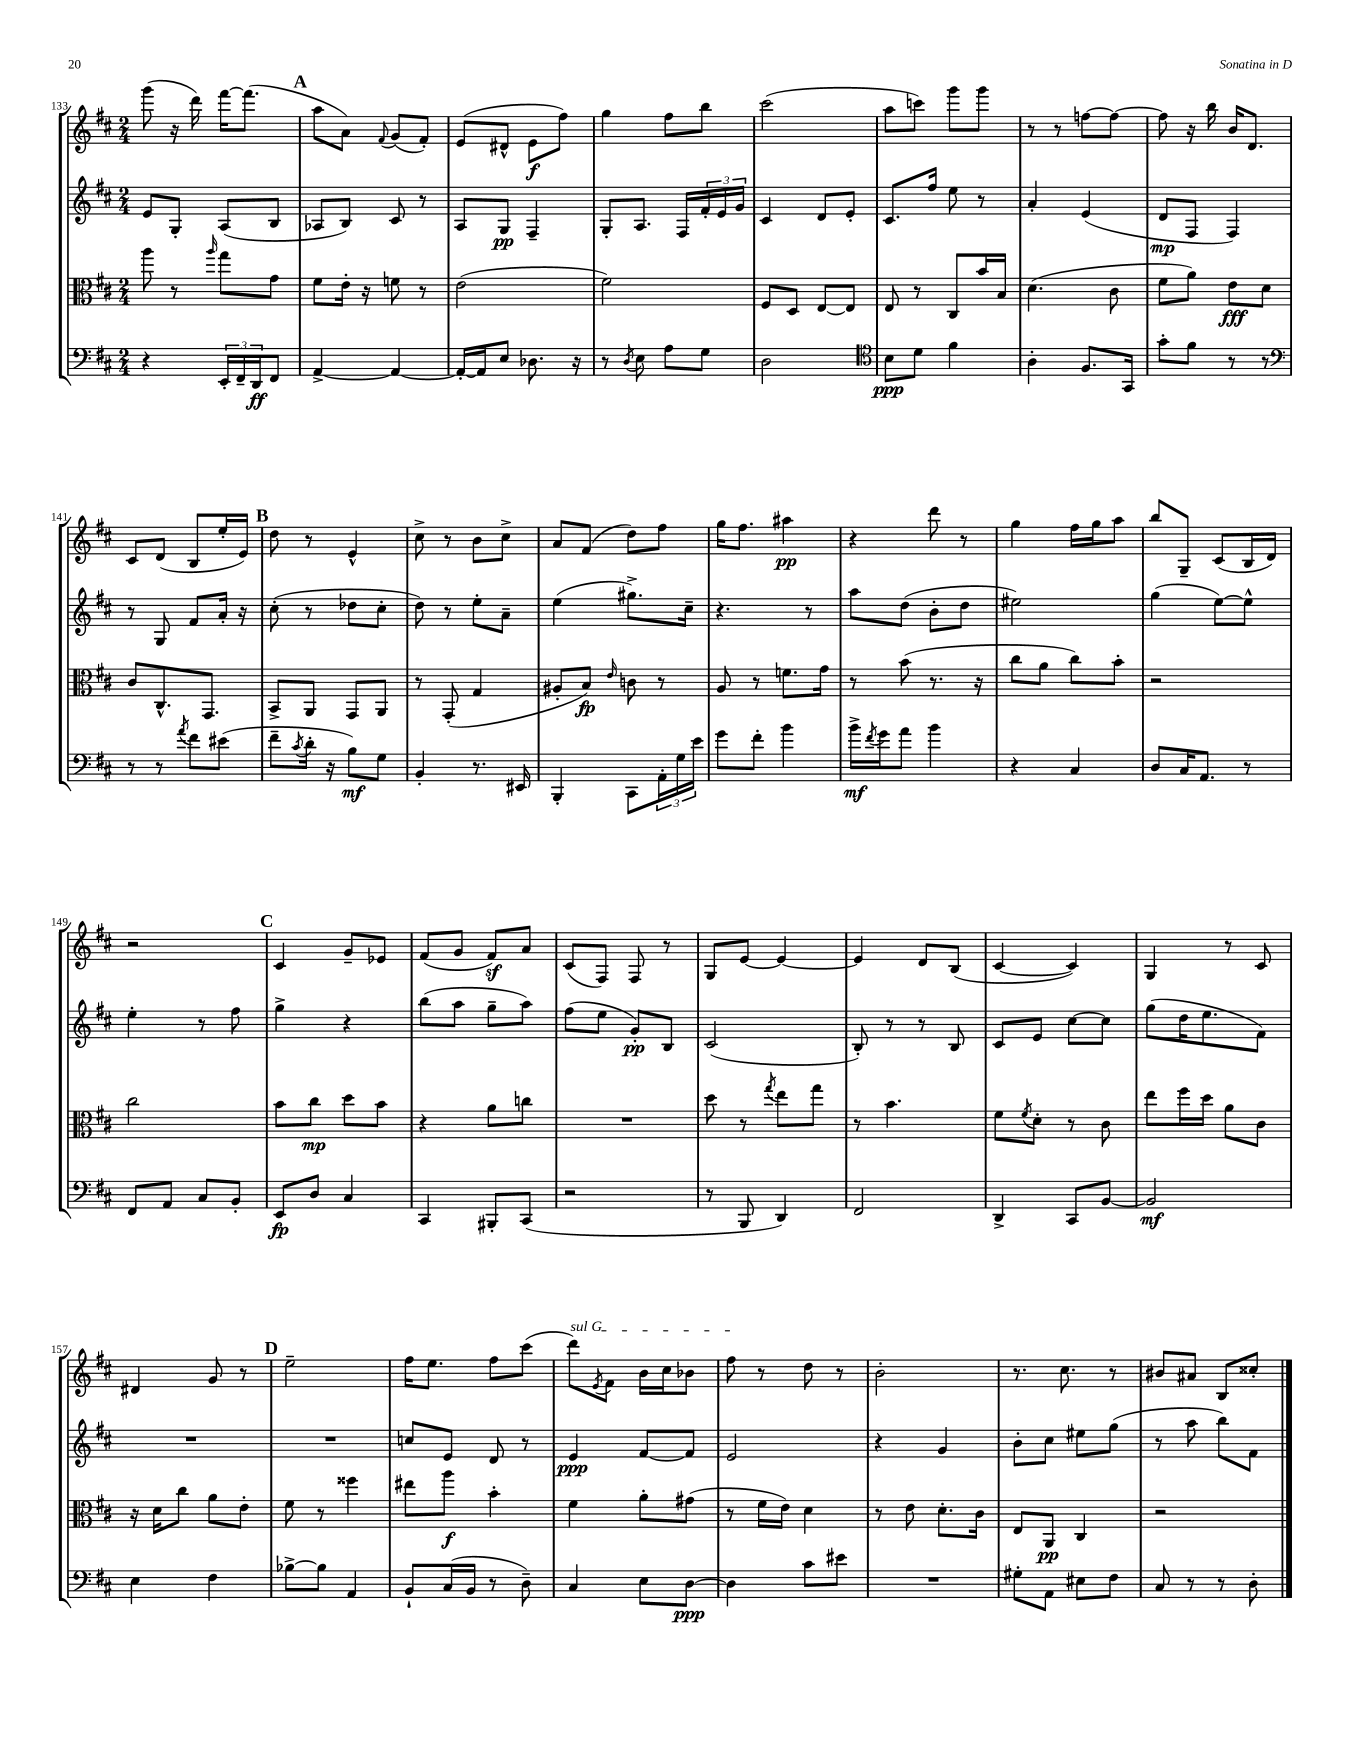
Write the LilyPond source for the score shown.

<<
\new StaffGroup <<
\new Staff = "s0" {
    \clef treble \key d \major \numericTimeSignature \time 2/4
    g'''8( r16 d'''16) fis'''16~ fis'''8.( |
    \mark \markup { \bold "A" } a''8 a'8) \appoggiatura { fis'8 } g'8( fis'8-.) |
    e'8( dis'8-^ e'8\f fis''8) |
    g''4 fis''8 b''8 |
    cis'''2( |
    a''8 c'''8) g'''8 g'''8 |
    r8 r8 f''8~ f''8~ |
    f''8 r16 b''16 b'16 d'8. |
    cis'8 d'8( b8 e''16-. e'16) |
    \mark \markup { \bold "B" } d''8 r8 e'4-^ |
    cis''8-> r8 b'8 cis''8-> |
    a'8 fis'8( d''8) fis''8 |
    g''16 fis''8. ais''4\pp |
    r4 d'''8 r8 |
    g''4 fis''16 g''16 a''8 |
    b''8 g8-- cis'8( b16 d'16) |
    r2 |
    \mark \markup { \bold "C" } cis'4 g'8-- ees'8 |
    fis'8( g'8 fis'8\sf) a'8 |
    cis'8( fis8) fis8 r8 |
    g8 e'8~ e'4~ |
    e'4 d'8 b8( |
    cis'4~ cis'4) |
    g4 r8 cis'8 |
    dis'4 g'8 r8 |
    \mark \markup { \bold "D" } e''2-- |
    fis''16 e''8. fis''8 cis'''8( |
    \once \override TextSpanner.bound-details.left.text = \markup { \italic "sul G" } d'''8\startTextSpan) \acciaccatura { e'8 } fis'8 b'16 cis''16 bes'8 |
    fis''8\stopTextSpan r8 d''8 r8 |
    b'2-. |
    r8. cis''8. r8 |
    bis'8 ais'8 b8 cisis''8-. \bar "|." |
}
\new Staff = "s1" {
    \clef treble \key d \major \numericTimeSignature \time 2/4
    e'8 g8-. a8( b8 |
    \mark \markup { \bold "A" } aes8 b8) cis'8 r8 |
    a8 g8\pp fis4-- |
    g8-. a8. fis16 \tuplet 3/2 { fis'16-. e'16 g'16 } |
    cis'4 d'8 e'8-. |
    cis'8. fis''16 e''8 r8 |
    a'4-. e'4( |
    d'8\mp fis8 fis4) |
    r8 g8 fis'8 a'16-. r16 |
    \mark \markup { \bold "B" } cis''8-.( r8 des''8 cis''8-. |
    d''8) r8 e''8-. a'8-- |
    e''4( gis''8.->) cis''16-- |
    r4. r8 |
    a''8 d''8( b'8-. d''8 |
    eis''2) |
    g''4( e''8~) e''8-^ |
    e''4-. r8 fis''8 |
    \mark \markup { \bold "C" } g''4-> r4 |
    b''8( a''8 g''8-- a''8) |
    fis''8( e''8 g'8-.\pp) b8 |
    cis'2( |
    b8-.) r8 r8 b8 |
    cis'8 e'8 cis''8~ cis''8 |
    g''8( d''16 e''8. fis'8) |
    R2 |
    \mark \markup { \bold "D" } R2 |
    c''8 e'8 d'8 r8 |
    e'4\ppp fis'8~ fis'8 |
    e'2 |
    r4 g'4 |
    b'8-. cis''8 eis''8 g''8( |
    r8 a''8 b''8) fis'8 \bar "|." |
}
\new Staff = "s2" {
    \clef alto \key d \major \numericTimeSignature \time 2/4
    a''8 r8 \grace { a''16 } g''8 g'8 |
    \mark \markup { \bold "A" } fis'8 e'16-. r16 f'8 r8 |
    e'2( |
    fis'2) |
    fis8 d8 e8~ e8 |
    e8 r8 cis8 b'16 b16 |
    d'4.( cis'8 |
    fis'8 a'8) e'8\fff d'8 |
    cis'8 cis8.-^ g,8. |
    \mark \markup { \bold "B" } b,8-> a,8 g,8 a,8 |
    r8 g,8-.( g4 |
    ais8-. b8\fp) \grace { e'16 } c'8 r8 |
    a8 r8 f'8. g'16 |
    r8 b'8( r8. r16 |
    cis''8 a'8 cis''8) b'8-. |
    r2 |
    cis''2 |
    \mark \markup { \bold "C" } b'8 cis''8\mp d''8 b'8 |
    r4 a'8 c''8 |
    R2 |
    d''8 r8 \acciaccatura { g''8 } e''8 g''8 |
    r8 b'4. |
    fis'8 \acciaccatura { fis'8 } d'8-. r8 cis'8 |
    e''8 fis''16 d''16 a'8 cis'8 |
    r16 d'16 cis''8 a'8 e'8-. |
    \mark \markup { \bold "D" } fis'8 r8 fisis''4 |
    eis''8 a''8\f b'4-. |
    fis'4 a'8-. gis'8( |
    r8 fis'16 e'16) d'4 |
    r8 e'8 d'8.-. cis'16 |
    e8 a,8\pp cis4 |
    r2 \bar "|." |
}
\new Staff = "s3" {
    \clef bass \key d \major \numericTimeSignature \time 2/4
    r4 \tuplet 3/2 { e,16-. fis,16-- d,16\ff } fis,8 |
    \mark \markup { \bold "A" } a,4~-> a,4~ |
    a,16~-. a,16 e8 des8. r16 |
    r8 \acciaccatura { d8 } e8 a8 g8 |
    d2 |
    \clef tenor b8\ppp d'8 fis'4 |
    a4-. fis8. g,16 |
    g'8-. fis'8 r8 r8 |
    \clef bass r8 r8 \acciaccatura { a'8 } fis'8 eis'8( |
    \mark \markup { \bold "B" } fis'8-- \acciaccatura { cis'8 } d'16-. r16 b8\mf) g8 |
    b,4-. r8. eis,16 |
    b,,4-. cis,8 \tuplet 3/2 { a,16-. g16 e'16 } |
    g'8 fis'8-. b'4 |
    b'16->\mf \acciaccatura { fis'8 } g'16 a'8 b'4 |
    r4 cis4 |
    d8 cis16 a,8. r8 |
    fis,8 a,8 cis8 b,8-. |
    \mark \markup { \bold "C" } e,8\fp d8 cis4 |
    cis,4 bis,,8-. cis,8( |
    r2 |
    r8 b,,8 d,4) |
    fis,2 |
    d,4-> cis,8 b,8~ |
    b,2\mf |
    e4 fis4 |
    \mark \markup { \bold "D" } bes8~-> bes8 a,4 |
    b,8-! cis16( b,16 r8 d8--) |
    cis4 e8 d8~\ppp |
    d4 cis'8 eis'8 |
    R2 |
    gis8-. a,8 eis8 fis8 |
    cis8 r8 r8 d8-. \bar "|." |
}
>>
>>
\layout { \context { \Score currentBarNumber = #133 } }
